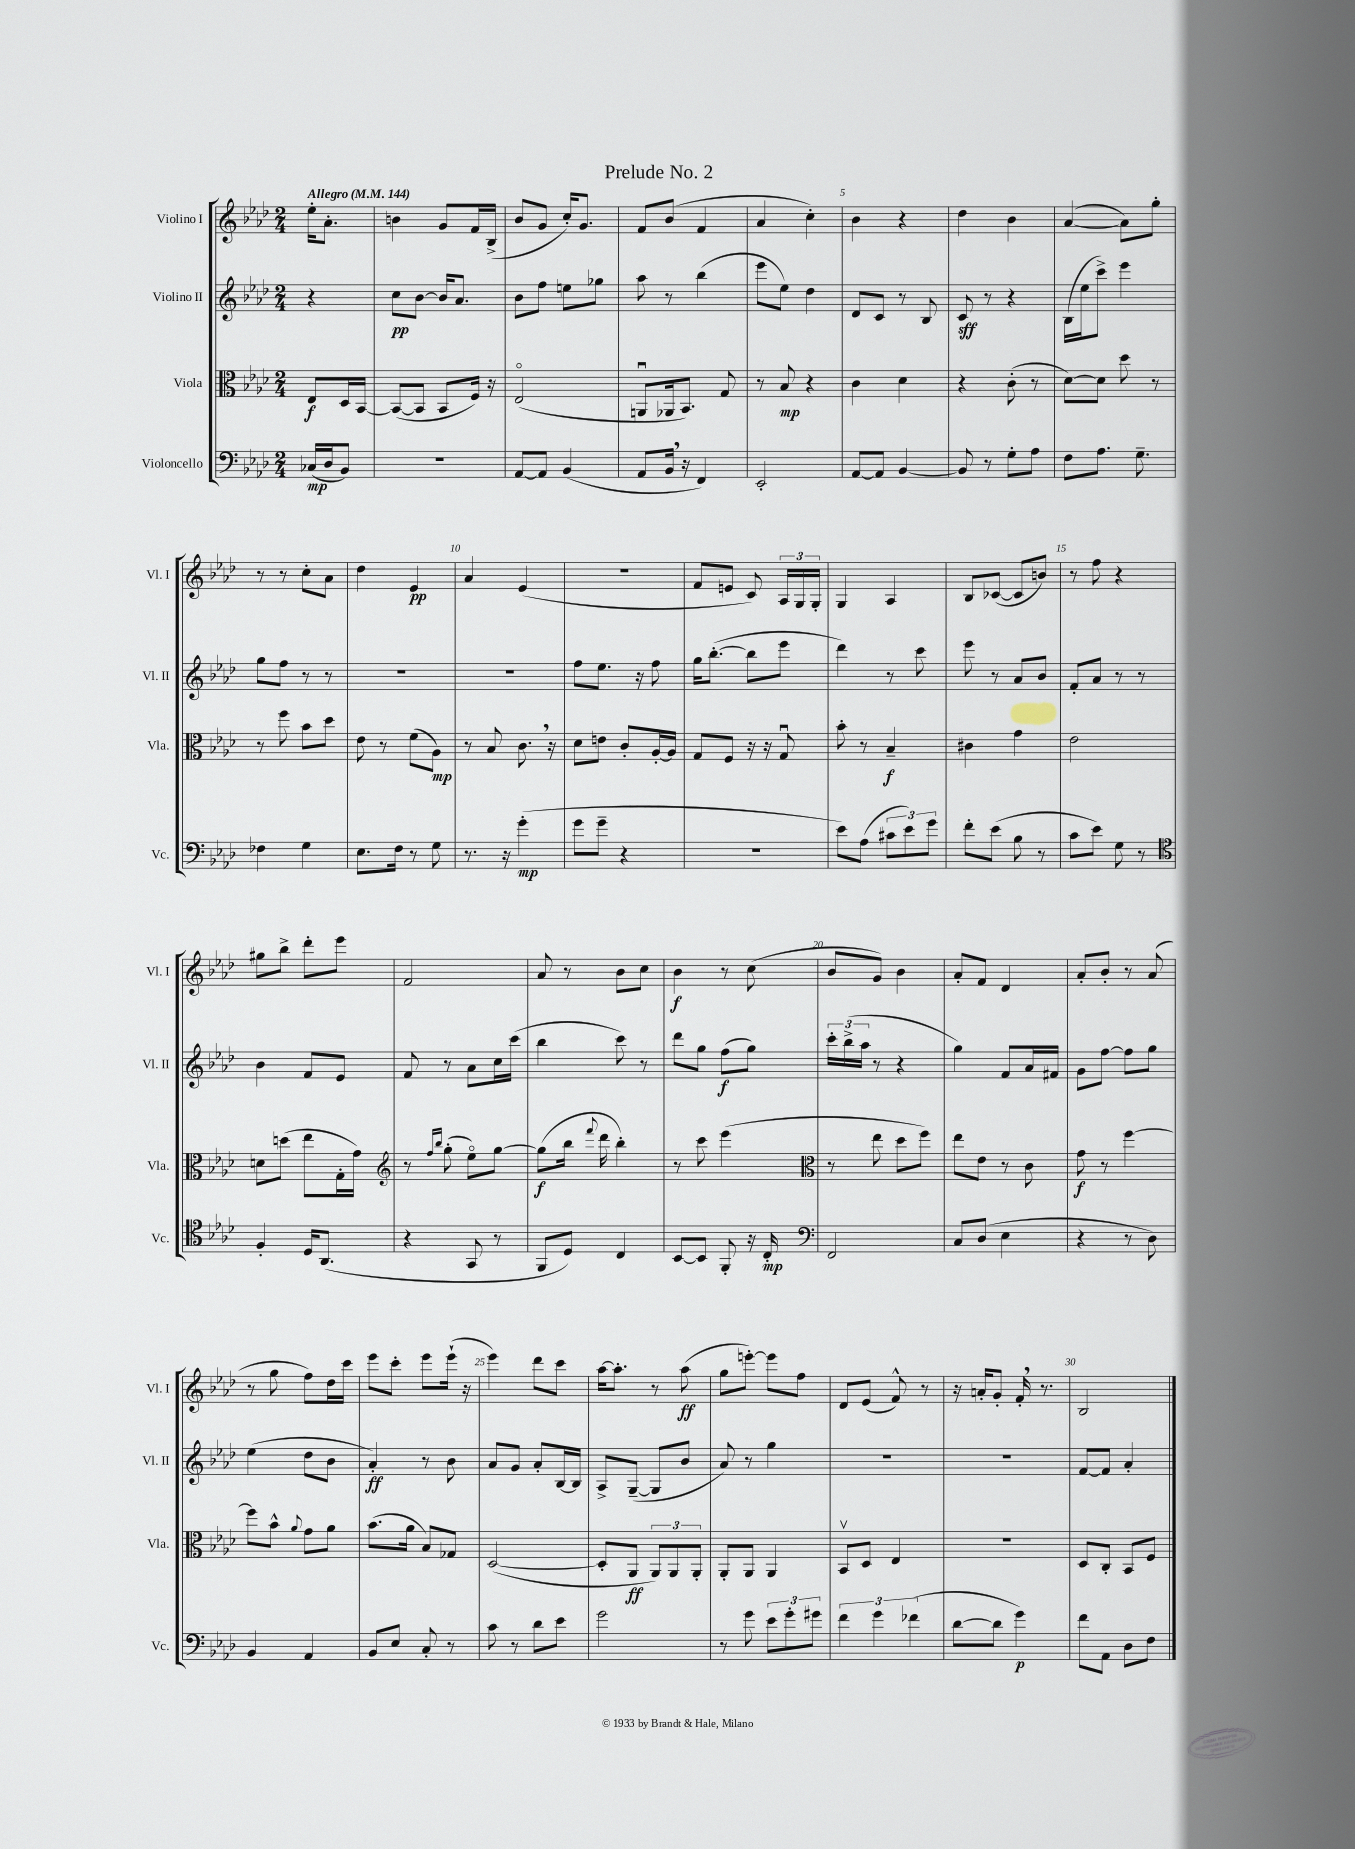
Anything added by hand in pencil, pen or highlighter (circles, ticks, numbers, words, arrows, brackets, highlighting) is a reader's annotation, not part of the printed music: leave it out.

**kern	**dynam	**kern	**dynam	**kern	**dynam	**kern	**dynam
*part4	*part4	*part3	*part3	*part2	*part2	*part1	*part1
*staff4	*staff4	*staff3	*staff3	*staff2	*staff2	*staff1	*staff1
*I"Violoncello	*	*I"Viola	*	*I"Violino II	*	*I"Violino I	*
*I'Vc.	*	*I'Vla.	*	*I'Vl. II	*	*I'Vl. I	*
*clefF4	*	*clefC3	*	*clefG2	*	*clefG2	*
*k[b-e-a-d-]	*	*k[b-e-a-d-]	*	*k[b-e-a-d-]	*	*k[b-e-a-d-]	*
*M2/4	*	*M2/4	*	*M2/4	*	*M2/4	*
*MM144	*	*MM144	*	*MM144	*	*MM144	*
=	=	=	=	=	=	=	=
!	!	!	!	!	!	!LO:TX:a:B:t=Allegro	!
(16C-X/LL	mp	8E-/L	f	4r	.	16ee-'\KL	.
16D-/J	.	.	.	.	.	8.a-'\J	.
8BB-/J)	.	16D-/L	.	.	.	.	.
.	.	[16BB-/JJ	.	.	.	.	.
=1	=1	=1	=1	=1	=1	=1	=1
2r	.	(8BB-/L_	.	8cc\L	pp	4bn\	.
.	.	8BB-/J]	.	[8b-\J	.	.	.
.	.	8BB-/L	.	16b-/KL]	.	8g/L	.
.	.	.	.	8.a-/J	.	.	.
.	.	16F/Jk)	.	.	.	16f/L	.
.	.	16r	.	.	.	(16B-^/JJ	.
=2	=2	=2	=2	=2	=2	=2	=2
[8AA-/L	.	(2E-/	.	8b-\L	.	8b-/L	.
8AA-/J]	.	.	.	8ff\J	.	8g/J	.
(4BB-/	.	.	.	8een\L	.	16cc'/KL)	.
.	.	.	.	.	.	8.g/J	.
.	.	.	.	8gg-X\J	.	.	.
=3	=3	=3	=3	=3	=3	=3	=3
8AA-/L	.	8AAnu/L	.	8aa-\	.	8f/L	.
16BB-,/Jk	.	16AA-X/k	.	8r	.	(8b-/J	.
16r	.	8.BB-/J)	.	.	.	.	.
4FF/)	.	.	.	(4bb-\	.	4f/	.
.	.	8G/	.	.	.	.	.
=4	=4	=4	=4	=4	=4	=4	=4
2EE-'/	.	8r	.	8eee-\L	.	4a-/	.
.	.	8B-/	mp	8ee-\J)	.	.	.
.	.	4r	.	4dd-\	.	4cc'\)	.
=5	=5	=5	=5	=5	=5	=5	=5
[8AA-/L	.	4c\	.	8d-/L	.	4b-\	.
8AA-/J]	.	.	.	8c/J	.	.	.
[4BB-/	.	4d-\	.	8r	.	4r	.
.	.	.	.	8B-/	.	.	.
=6	=6	=6	=6	=6	=6	=6	=6
8BB-/]	.	4r	.	8c/	sff	4dd-\	.
8r	.	.	.	8r	.	.	.
8G'\L	.	(8c'\	.	4r	.	4b-\	.
8A-\J	.	8r	.	.	.	.	.
=7	=7	=7	=7	=7	=7	=7	=7
8F\L	.	[8d-\L)	.	(16B-\LL	.	([4a-/	.
.	.	.	.	16ee-\J	.	.	.
8.A-\J	.	8d-\J]	.	8ccc^\J)	.	.	.
.	.	8dd-\	.	4eee-\	.	8a-\L])	.
8.G~\	.	.	.	.	.	.	.
.	.	8r	.	.	.	8gg'\J	.
!!LO:LB:g=z
=8	=8	=8	=8	=8	=8	=8	=8
4F-X\	.	8r	.	8gg\L	.	8r	.
.	.	8ff\	.	8ff\J	.	8r	.
4G\	.	8b-\L	.	8r	.	8cc'\L	.
.	.	8dd-\J	.	8r	.	8a-\J	.
=9	=9	=9	=9	=9	=9	=9	=9
8.E-\L	.	8e-\	.	2r	.	4dd-\	.
.	.	8r	.	.	.	.	.
16F\Jk	.	.	.	.	.	.	.
8r	.	(8f\L	.	.	.	4e-/	pp
8G\	.	8A-\J)	mp	.	.	.	.
=10	=10	=10	=10	=10	=10	=10	=10
8.r	.	8r	.	2r	.	4a-/	.
.	.	8B-/	.	.	.	.	.
16r	.	.	.	.	.	.	.
(4g'\	mp	8.c,\	.	.	.	(4e-/	.
.	.	16r	.	.	.	.	.
=11	=11	=11	=11	=11	=11	=11	=11
8g\L	.	8d-\L	.	8ff\L	.	2r	.
8g~\J	.	8en\J	.	8.ee-\J	.	.	.
4r	.	8c'/L	.	.	.	.	.
.	.	.	.	16r	.	.	.
.	.	[16A-'/L	.	8ff\	.	.	.
.	.	16A-/JJ]	.	.	.	.	.
=12	=12	=12	=12	=12	=12	=12	=12
2r	.	8G/L	.	16gg\KL	.	8f/L	.
.	.	.	.	([8.bb-'\J	.	.	.
.	.	8F/J	.	.	.	8en/J	.
.	.	16r	.	8bb-\L]	.	8c/)	.
.	.	16r	.	.	.	.	.
.	.	8Gu/	.	8eee-\J	.	24A-/LL	.
.	.	.	.	.	.	24G/	.
.	.	.	.	.	.	24G'/JJ	.
=13	=13	=13	=13	=13	=13	=13	=13
8e-\L)	.	8b-'\	.	4ddd-\)	.	4G/	.
(8A-\J	.	8r	.	.	.	.	.
12c#X\L	.	4B-~/	f	8r	.	4A-/	.
12e-\)	.	.	.	.	.	.	.
.	.	.	.	8ccc\	.	.	.
12g\J	.	.	.	.	.	.	.
=14	=14	=14	=14	=14	=14	=14	=14
8f'\L	.	4c#X\	.	8eee-\	.	8B-/L	.
(8e-\J	.	.	.	8r	.	([8c-X/J	.
8B-\	.	4g\	.	8a-/L	.	8c-/L]	.
8r	.	.	.	8b-/J	.	8bn/J)	.
=15	=15	=15	=15	=15	=15	=15	=15
8c\L	.	2e-\	.	8f'/L	.	8r	.
8e-\J)	.	.	.	8a-/J	.	8ff\	.
8G\	.	.	.	8r	.	4r	.
8r	.	.	.	8r	.	.	.
!!LO:LB:g=z
=16	=16	=16	=16	=16	=16	=16	=16
*clefC4	*	*	*	*	*	*	*
4F'/	.	8dn\L	.	4b-\	.	8gg#X\L	.
.	.	(8ddn\J	.	.	.	8bb-^\J	.
16D-/KL	.	8ee-\L	.	8f/L	.	8ddd-'\L	.
(8.AA-/J	.	.	.	.	.	.	.
.	.	16G'\L	.	8e-/J	.	8eee-\J	.
.	.	16g\JJ)	.	.	.	.	.
=17	=17	=17	=17	=17	=17	=17	=17
*	*	*clefG2	*	*	*	*	*
4r	.	8r	.	8f/	.	2f/	.
.	.	16qqff/LL	.	.	.	.	.
.	.	16qqbb-/JJ	.	.	.	.	.
.	.	(8gg'\	.	8r	.	.	.
8GG/	.	8ee-\L)	.	8a-\L	.	.	.
8r	.	[8gg\J	.	16cc\L	.	.	.
.	.	.	.	(16ccc\JJ	.	.	.
=18	=18	=18	=18	=18	=18	=18	=18
8FF/L	.	(8gg\L]	f	4bb-\	.	8a-/	.
8D-/J)	.	16bb-\Jk	.	.	.	8r	.
.	.	8qqfff/	.	.	.	.	.
.	.	16ddd-\	.	.	.	.	.
4C/	.	4bb-'\)	.	8ccc\)	.	8b-\L	.
.	.	.	.	8r	.	8cc\J	.
=19	=19	=19	=19	=19	=19	=19	=19
[8BB-/L	.	8r	.	8ddd-\L	.	4b-\	f
8BB-/J]	.	8ccc\	.	8gg\J	.	.	.
8FF'/	.	(4eee-\	.	(8ff\L	f	8r	.
16r	.	.	.	8gg\J)	.	(8cc\	.
16C'/	mp	.	.	.	.	.	.
=20	=20	=20	=20	=20	=20	=20	=20
*clefF4	*	*clefC3	*	*	*	*	*
2FF/	.	8r	.	24ccc'\LL	.	8b-/L	.
.	.	.	.	(24bb-^\	.	.	.
.	.	.	.	24aa-\JJ	.	.	.
.	.	8ee-\	.	8r	.	8g/J)	.
.	.	8dd-\L	.	4r	.	4b-\	.
.	.	8ff\J)	.	.	.	.	.
=21	=21	=21	=21	=21	=21	=21	=21
8C/L	.	8ee-\L	.	4gg\)	.	8a-'/L	.
(8D-/J	.	8e-\J	.	.	.	8f/J	.
4E-\	.	8r	.	8f/L	.	4d-/	.
.	.	8c\	.	16a-/L	.	.	.
.	.	.	.	16f#X/JJ	.	.	.
=22	=22	=22	=22	=22	=22	=22	=22
4r	.	8g\	f	8g\L	.	8a-'/L	.
.	.	8r	.	[8ff\J	.	8b-'/J	.
8r	.	[4ff\	.	8ff\L]	.	8r	.
8D-\)	.	.	.	8gg\J	.	(8a-/	.
!!LO:LB:g=z
=23	=23	=23	=23	=23	=23	=23	=23
4BB-/	.	8ff\L]	.	(4ee-\	.	8r	.
.	.	8b-^^\J	.	.	.	8gg\	.
.	.	8qqa-/	.	.	.	.	.
4AA-/	.	8g\L	.	8dd-\L	.	8ff\L)	.
.	.	8a-\J	.	8b-\J	.	16dd-\L	.
.	.	.	.	.	.	16ccc\JJ	.
=24	=24	=24	=24	=24	=24	=24	=24
8BB-/L	.	(8.b-\L	.	4a-'/)	ff	8eee-\L	.
8E-/J	.	.	.	.	.	8ccc'\J	.
.	.	16a-\Jk	.	.	.	.	.
8C'/	.	8B-/L)	.	8r	.	8eee-\L	.
8r	.	8G-X/J	.	8b-\	.	(16eee-`\Jk	.
.	.	.	.	.	.	16r	.
=25	=25	=25	=25	=25	=25	=25	=25
8c\	.	([2D-/	.	8a-/L	.	4eee-\)	.
8r	.	.	.	8g/J	.	.	.
8d-\L	.	.	.	8a-'/L	.	8ddd-\L	.
8e-\J	.	.	.	[16B-/L	.	8ccc\J	.
.	.	.	.	16B-/JJ]	.	.	.
=26	=26	=26	=26	=26	=26	=26	=26
2g\	.	8D-'/L]	.	8A-^/L	.	[16aa-\KL	.
.	.	.	.	.	.	8.aa-'\J]	.
.	.	8AA-/J	ff	([8G~/J	.	.	.
.	.	12AA-/L)	.	8G/L]	.	8r	.
.	.	12AA-/	.	.	.	.	.
.	.	.	.	8b-/J	.	(8aa-\	ff
.	.	12AA-'/J	.	.	.	.	.
=27	=27	=27	=27	=27	=27	=27	=27
8r	.	8AA-'/L	.	8a-/)	.	8gg\L	.
8g\	.	8AA-/J	.	8r	.	[8eeen'\J)	.
12e-\L	.	4AA-/	.	4gg\	.	8eee\L]	.
12g'\	.	.	.	.	.	.	.
.	.	.	.	.	.	8ff\J	.
12g#X\J	.	.	.	.	.	.	.
=28	=28	=28	=28	=28	=28	=28	=28
6f\	.	8BB-v/L	.	2r	.	8d-/L	.
.	.	8D-/J	.	.	.	(8e-/J	.
6g\	.	.	.	.	.	.	.
.	.	4E-/	.	.	.	8f^^/)	.
(6f-X\	.	.	.	.	.	.	.
.	.	.	.	.	.	8r	.
=29	=29	=29	=29	=29	=29	=29	=29
[8d-\L	.	2r	.	2r	.	16r	.
.	.	.	.	.	.	16an'/KL	.
8d-\J]	.	.	.	.	.	8g'/J	.
4g\)	p	.	.	.	.	16f',/	.
.	.	.	.	.	.	8.r	.
=30	=30	=30	=30	=30	=30	=30	=30
8f\L	.	8D-/L	.	[8f/L	.	2B-/	.
8AA-\J	.	8C'/J	.	8f/J]	.	.	.
8D-\L	.	8BB-/L	.	4a-'/	.	.	.
8F\J	.	8F/J	.	.	.	.	.
==	==	==	==	==	==	==	==
*-	*-	*-	*-	*-	*-	*-	*-
